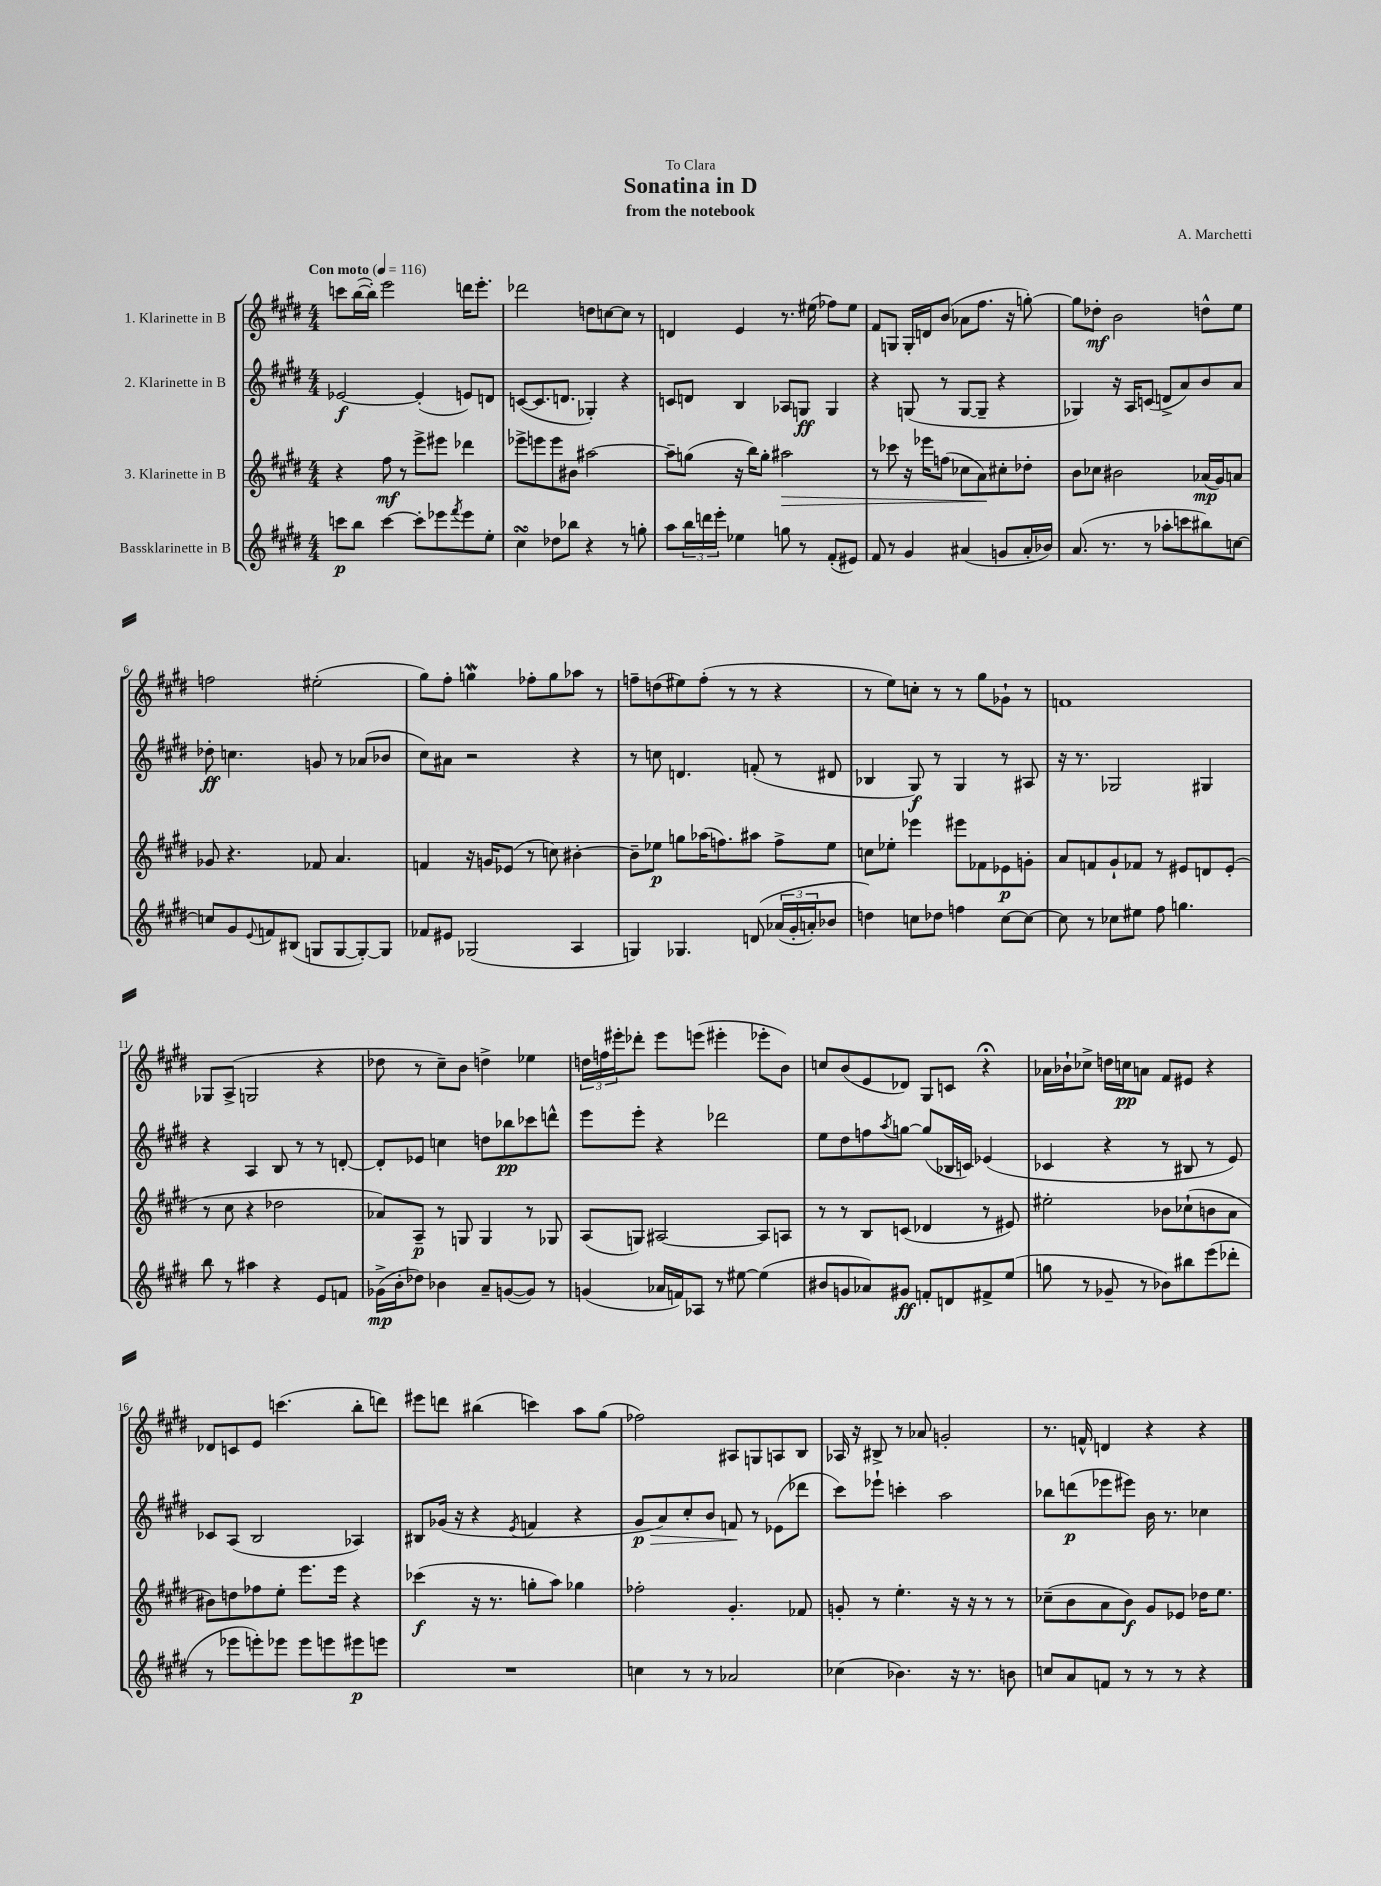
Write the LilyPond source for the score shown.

\header { title = "Sonatina in D" composer = "A. Marchetti" subtitle = "from the notebook" dedication = "To Clara" }
<<
\new StaffGroup <<
\new Staff = "s0" \with { instrumentName = "1. Klarinette in B" } {
    \clef treble \key e \major \numericTimeSignature \time 4/4 \tempo "Con moto" 4 = 116
    c'''8 b''16~( b''16-.) e'''2 d'''16 e'''8.-. |
    des'''2 d''8 c''8~ c''8 r8 |
    d'4 e'4 r8. eis''16( fes''8) eis''8 |
    fis'8 g8 g16-. d'16 b'8( aes'8 fis''8. r16 g''8~-.) |
    g''8 des''8-.\mf b'2 d''8-^ e''8 |
    f''2 eis''2-.( |
    gis''8) fis''8-. g''4\mordent fes''8-. g''8 aes''8 r8 |
    f''8-- d''8( eis''8) f''8-.( r8 r8 r4 |
    r8 e''8) c''8-. r8 r8 gis''8 ges'8-! r8 |
    f'1 |
    ges8 a8->( g2 r4 |
    des''8 r8 cis''8--) b'8 d''4-> ees''4 |
    \tuplet 3/2 { d''16 f''16 eis'''16-. } des'''8-. eis'''8 e'''8( eis'''4-. ees'''8-. b'8) |
    c''8 b'8( e'8 des'8) gis8 c'8 r4\fermata |
    aes'16 bes'16-! ces''8-> d''16 c''16\pp a'8 fis'8 eis'8 r4 |
    des'8 c'8 e'8 c'''4.( b''8-. d'''8) |
    eis'''8 d'''8 bis''4( c'''4) a''8 gis''8( |
    fes''2) ais8 g8 a8 b8 |
    aes16 r16 bis8-> r8 aes'8 g'2-. |
    r8. f'16-^ d'4 r4 r4 \bar "|." |
}
\new Staff = "s1" \with { instrumentName = "2. Klarinette in B" } {
    \clef treble \key e \major \numericTimeSignature \time 4/4
    ees'2~\f ees'4-.( e'8) d'8 |
    c'8~( c'8. d'8. ges4-.) r4 |
    c'8 d'8 b4 aes8 g8\ff g4 |
    r4 g8( r8 g8~ g8-- r4 |
    ges4) r16 a16 c'8( d'8-> a'8) b'8 a'8 |
    des''8-.\ff c''4. g'8 r8 aes'8( bes'8 |
    cis''8) ais'8 r2 r4 |
    r8 c''8 d'4. f'8-.( r8 dis'8 |
    bes4 gis8\f) r8 gis4 r8 ais8 |
    r16 r8. ges2 gis4 |
    r4 a4 b8 r8 r8 d'8~-. |
    d'8-. ees'8 c''4 d''8 bes''8\pp ces'''8 d'''8-^ |
    e'''8 e'''8-. r4 des'''2 |
    e''8 dis''8 f''8 \acciaccatura { a''8 } g''8~ g''8( bes16 c'16) ees'4( |
    ces'4 r4 r8 bis8 r8 e'8) |
    ces'8 a8( b2 aes4) |
    bis8 ges'16( r16 r4 \acciaccatura { e'8 } f'4 r4 |
    gis'8\p\> a'8) cis''8-. b'8 f'8\! r8 ees'8( des'''8 |
    cis'''8) ees'''8-! c'''4-. a''2 |
    bes''8 d'''8\p( ees'''8 eis'''8) b'16 r8. ces''4 \bar "|." |
}
\new Staff = "s2" \with { instrumentName = "3. Klarinette in B" } {
    \clef treble \key e \major \numericTimeSignature \time 4/4
    r4 fis''8\mf r8 e'''8-> eis'''8 des'''4 |
    ees'''8-> e'''8 e'''8 bis'8 ais''2~ |
    ais''8-- g''8( r16 b''16) g''8-. ais''2\> |
    r8 ces'''8 r16 ees'''16 f''8( ces''8 a'8\!) cis''8-. des''8-. |
    b'8 ces''8 bis'2 aes'16\mp( gis'16) a'8 |
    ges'8 r4. fes'8 a'4. |
    f'4 r16 g'16 ees'8( r8 c''8) bis'4~-. |
    bis'8-- ees''8\p g''8 aes''16( f''8.) ais''8 f''8-> ees''8 |
    c''8 ees''8-. ees'''4 eis'''8 fes'8 ees'8\p g'8-. |
    a'8 f'8 gis'8-! fes'8 r8 eis'8 d'8 eis'8-.( |
    r8 cis''8 r4 des''2 |
    aes'8) a8--\p r8 g8 g4 r8 ges8 |
    a8( g8) ais2~ ais8 a8 |
    r8 r8 b8 c'8( des'4 r8 eis'8) |
    eis''2-. bes'8 ces''8-!( b'8 a'8 |
    bis'8) d''8 fes''8 e''8-. e'''8. e'''16 r4 |
    ces'''4\f( r16 r8. g''8-. a''8) ges''4 |
    fes''2-. gis'4.-. fes'8 |
    g'8-. r8 e''4.-. r16 r16 r8 r8 |
    ces''8--( b'8 a'8 b'8\f) gis'8 ees'8 des''16 e''8. \bar "|." |
}
\new Staff = "s3" \with { instrumentName = "Bassklarinette in B" } {
    \clef treble \key e \major \numericTimeSignature \time 4/4
    c'''8\p b''8 c'''4~ c'''8-. ees'''8 \acciaccatura { fis'''8 } ees'''8 e''8-. |
    cis''4\turn des''8 bes''8 r4 r8 g''8-. |
    a''8 \tuplet 3/2 { b''16 d'''16 e'''16-. } ees''4 g''8 r8 fis'8-.( eis'8) |
    fis'8 r8 gis'4 ais'4( g'8 ais'16-. bes'16) |
    a'8.( r8. r8 aes''8-. c'''8 bis''8) c''8~ |
    c''8 gis'8 \appoggiatura { e'8 } f'8 bis8( g8 g8~ g8~-.) g8 |
    fes'8 eis'8 ges2( a4 |
    g4) ges4. d'8\( \tuplet 3/2 { aes'16( gis'16-. a'16-.) } bes'8 |
    d''4\) c''8 des''8 f''4 c''8~ c''8~ |
    c''8 r8 ces''8 eis''8 fis''8 g''4. |
    b''8 r8 ais''4 r4 e'8 f'8 |
    ges'16->\mp( b'16-. des''8) bes'4 a'8-- g'8~( g'8) r8 |
    g'4( aes'16 f'16) aes8 r8 eis''8~ eis''4( |
    bis'8 g'8 aes'8) gis'8\ff f'8-. d'8 fis'8-> e''8( |
    g''8 r8 ges'8-- r8 bes'8) bis''8 e'''8( des'''8-. |
    r8 ees'''8 e'''8-.) ees'''8 ees'''8 e'''8 eis'''8\p e'''8 |
    R1 |
    c''4 r8 r8 aes'2 |
    ces''4( bes'4.) r16 r8. b'8 |
    c''8 a'8 f'8 r8 r8 r8 r4 \bar "|." |
}
>>
>>
